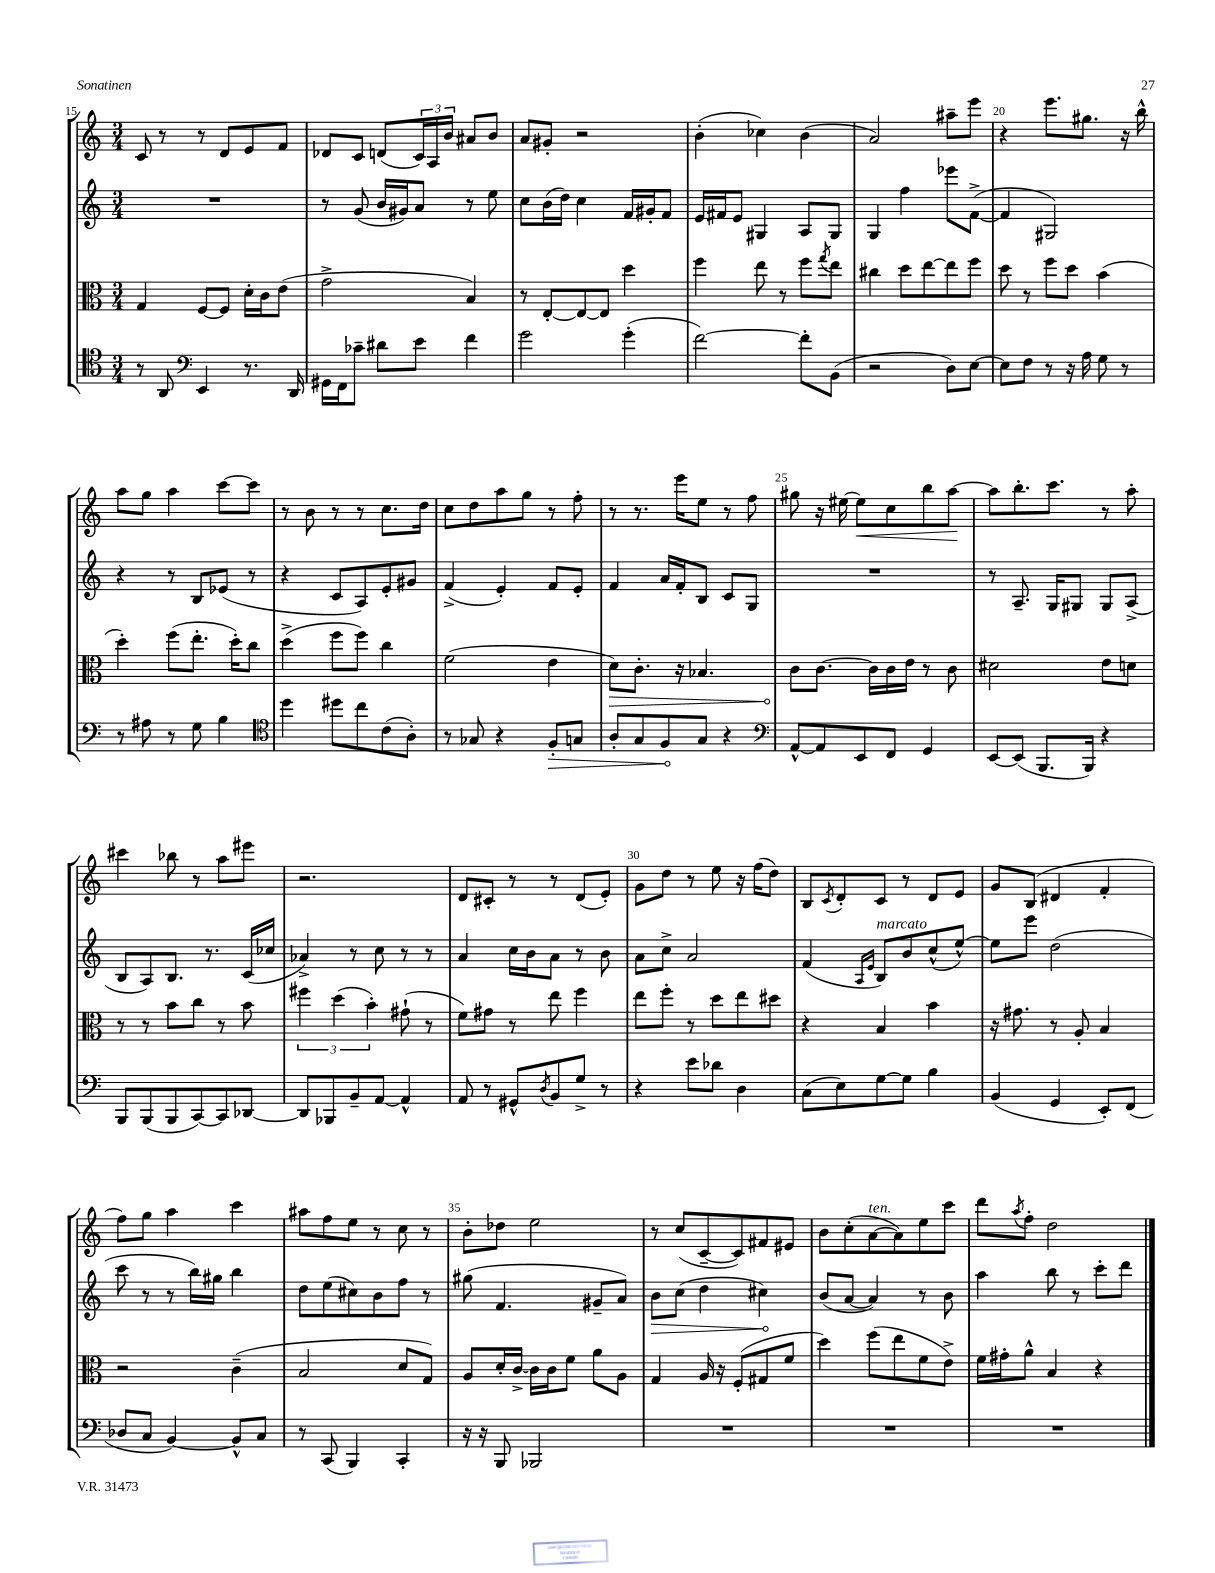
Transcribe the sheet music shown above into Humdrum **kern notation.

**kern	**dynam	**kern	**dynam	**kern	**dynam	**kern	**dynam
*part4	*part4	*part3	*part3	*part2	*part2	*part1	*part1
*staff4	*staff4	*staff3	*staff3	*staff2	*staff2	*staff1	*staff1
*clefC4	*	*clefC3	*	*clefG2	*	*clefG2	*
*k[]	*	*k[]	*	*k[]	*	*k[]	*
*M3/4	*	*M3/4	*	*M3/4	*	*M3/4	*
=15	=15	=15	=15	=15	=15	=15	=15
8r	.	4G/	.	2.r	.	8c/	.
8AA/	.	.	.	.	.	8r	.
*clefF4	*	*	*	*	*	*	*
4EE/	.	[8F/L	.	.	.	8r	.
.	.	8F/J]	.	.	.	8d/L	.
8.r	.	16d'\LL	.	.	.	8e/	.
.	.	16c\J	.	.	.	.	.
.	.	(8e\J	.	.	.	8f/J	.
16DD/	.	.	.	.	.	.	.
=16	=16	=16	=16	=16	=16	=16	=16
16GG#X\LL	.	2g^\	.	8r	.	8d-X/L	.
16FF\J	.	.	.	.	.	.	.
8c-X~\J	.	.	.	(8g/	.	8c/J	.
8d#X\L	.	.	.	16b/LL	.	(8dn/L	.
.	.	.	.	16g#X/J)	.	.	.
8e\J	.	.	.	8a/J	.	24c/L)	.
.	.	.	.	.	.	24A/	.
.	.	.	.	.	.	24b/JJ	.
4f\	.	4B/)	.	8r	.	8a#X/L	.
.	.	.	.	8ee\	.	8b/J	.
=17	=17	=17	=17	=17	=17	=17	=17
2g\	.	8r	.	8cc\L	.	8a/L	.
.	.	[8E'/L	.	(16b\L	.	8g#X'/J	.
.	.	.	.	16dd\JJ)	.	.	.
.	.	8E/_	.	4cc\	.	2r	.
.	.	8E/J]	.	.	.	.	.
(4g'\	.	4dd\	.	16f/LL	.	.	.
.	.	.	.	16g#X'/J	.	.	.
.	.	.	.	8f/J	.	.	.
=18	=18	=18	=18	=18	=18	=18	=18
[2f\)	.	4ff\	.	16e/LL	.	(4b'\	.
.	.	.	.	16f#X/J	.	.	.
.	.	.	.	8e/J	.	.	.
.	.	8ee\	.	4G#X/	.	4cc-X\)	.
.	.	8r	.	.	.	.	.
8f'\L]	.	8ff\L	.	8A/L	.	(4b\	.
.	.	8qgg/	.	.	.	.	.
(8BB\J	.	8ee\J	.	8G#/J	.	.	.
=19	=19	=19	=19	=19	=19	=19	=19
2r	.	4cc#X\	.	4G/	.	2a/)	.
.	.	8dd\L	.	4ff\	.	.	.
.	.	[8ee\	.	.	.	.	.
8D\L)	.	8ee\]	.	8eee-X\L	.	8aa#X~\L	.
[8E\J	.	8ff\J	.	([8f^\J	.	8eee\J	.
=20	=20	=20	=20	=20	=20	=20	=20
8E\L]	.	8dd\	.	4f/]	.	4r	.
8F\J	.	8r	.	.	.	.	.
8r	.	8ff\L	.	2G#X/)	.	8.eee\L	.
16r	.	8dd\J	.	.	.	.	.
16A\	.	.	.	.	.	8.gg#X\J	.
8G\	.	(4b\	.	.	.	.	.
8r	.	.	.	.	.	16r	.
.	.	.	.	.	.	16bb^^\	.
!!LO:LB:g=z
=21	=21	=21	=21	=21	=21	=21	=21
8r	.	4dd'\)	.	4r	.	8aa\L	.
8A#X\	.	.	.	.	.	8gg\J	.
8r	.	(8ff\L	.	8r	.	4aa\	.
8G\	.	8.ee'\J	.	8B/L	.	.	.
4B\	.	.	.	(8e-X/J	.	[8ccc\L	.
.	.	16dd'\KL)	.	.	.	.	.
.	.	8cc\J	.	8r	.	8ccc\J]	.
=22	=22	=22	=22	=22	=22	=22	=22
*clefC4	*	*	*	*	*	*	*
4dd\	.	(4dd^\	.	4r	.	8r	.
.	.	.	.	.	.	8b\	.
8dd#X\L	.	8ff\L	.	8c/L	.	8r	.
8cc\	.	8ff\J)	.	8A/)	.	8r	.
(8c\	.	4cc\	.	8e'/	.	8.cc\L	.
8A'\J)	.	.	.	8g#X/J	.	.	.
.	.	.	.	.	.	16dd\Jk	.
=23	=23	=23	=23	=23	=23	=23	=23
8r	.	(2f\	.	(4f^/	.	8cc\L	.
8G-X/	.	.	.	.	.	8dd\	.
4r	.	.	.	4e'/)	.	8aa\	.
.	.	.	.	.	.	8gg\J	.
!	!LO:HP:b	!	!	!	!	!	!
8F'/L	>	4e\	.	8f/L	.	8r	.
8Gn/J	.	.	.	8e'/J	.	8ff'\	.
=24	=24	=24	=24	=24	=24	=24	=24
!	!	!	!LO:HP:b	!	!	!	!
8A'/L	.	8d\L)	>	4f/	.	8r	.
8G/	.	8.c'\J	.	.	.	8.r	.
8F/	.	.	.	16a/LL	.	.	.
.	.	16r	.	16f'/J	.	16eee\KL	.
8G/J	]	4.B-X/	.	8B/J	.	8ee\J	.
4r	.	.	.	8c/L	.	8r	.
.	.	.	.	8G/J	.	8ff\	.
=25	=25	=25	=25	=25	=25	=25	=25
*clefF4	*	*	*	*	*	*	*
[8AA^^/L	.	8c\L	.	2.r	.	8gg#X\	.
8AA/]	.	[8.c\J	]	.	.	16r	.
.	.	.	.	.	.	[16ee#X\	.
!	!	!	!	!	!	!	!LO:HP:b
8EE/	.	.	.	.	.	8ee#\L]	<
.	.	16c\LL]	.	.	.	.	.
8FF/J	.	16c\	.	.	.	8cc\	.
.	.	16e\JJ	.	.	.	.	.
4GG/	.	8r	.	.	.	8bb\	.
.	.	8c\	.	.	.	[8aa\J	.
.	.	.	.	.	.	.	[
=26	=26	=26	=26	=26	=26	=26	=26
[8EE/L	.	2d#X\	.	8r	.	8aa\L]	.
(8EE/J]	.	.	.	8.A~/	.	8.bb'\	.
8.BBB/L	.	.	.	.	.	.	.
.	.	.	.	16G/KL	.	8.ccc\J	.
.	.	.	.	8G#X/J	.	.	.
16BBB/Jk)	.	.	.	.	.	.	.
4r	.	8e\L	.	8G#/L	.	8r	.
.	.	8dn\J	.	(8A^/J	.	8aa'\	.
!!LO:LB:g=z
=27	=27	=27	=27	=27	=27	=27	=27
8BBB/L	.	8r	.	8B/L	.	4ccc#X\	.
(8BBB/	.	8r	.	8A/)	.	.	.
8BBB/	.	8b\L	.	8.B/J	.	8bb-X\	.
[8CC/)	.	8cc\J	.	.	.	8r	.
.	.	.	.	8.r	.	.	.
8CC/]	.	8r	.	.	.	8aa\L	.
[8DD-X/J	.	8b\	.	(16c/LL	.	8eee#X\J	.
.	.	.	.	16cc-X/JJ	.	.	.
=28	=28	=28	=28	=28	=28	=28	=28
8DD-/L]	.	6ff#X\	.	4a-X^/)	.	2.r	.
8BBB-X/	.	.	.	.	.	.	.
.	.	(6dd\	.	.	.	.	.
8BB~/	.	.	.	8r	.	.	.
.	.	6b'\)	.	.	.	.	.
[8AA/J	.	.	.	8cc\	.	.	.
4AA^^/]	.	(8g#X`\	.	8r	.	.	.
.	.	8r	.	8r	.	.	.
=29	=29	=29	=29	=29	=29	=29	=29
8AA/	.	8f\L)	.	4a/	.	8d/L	.
8r	.	8g#X\J	.	.	.	8c#X'/J	.
8GG#X^^/L	.	8r	.	16cc\LL	.	8r	.
.	.	.	.	16b\J	.	.	.
8qD/	.	.	.	.	.	.	.
8BB/	.	8ee\	.	8a\J	.	8r	.
8G^/J	.	4ff\	.	8r	.	(8d/L	.
8r	.	.	.	8b\	.	8e'/J)	.
=30	=30	=30	=30	=30	=30	=30	=30
4r	.	8ee\L	.	8a\L	.	8g\L	.
.	.	8ff'\J	.	8cc^\J	.	8dd\J	.
8e\L	.	8r	.	2a/	.	8r	.
8d-X\J	.	8dd\L	.	.	.	8ee\	.
4D\	.	8ee\	.	.	.	16r	.
.	.	.	.	.	.	(16ff\KL	.
.	.	8dd#X\J	.	.	.	8dd\J)	.
=31	=31	=31	=31	=31	=31	=31	=31
(8C\L	.	4r	.	(4f/	.	8B/L	.
.	.	.	.	.	.	8qc/	.
8E\)	.	.	.	.	.	8d'/	.
.	.	.	.	16qqA/LL	.	.	.
.	.	.	.	16qqe/JJ	.	.	.
!	!	!	!	!LO:TX:a:i:t=marcato	!	!	!
[8G\	.	4B/	.	8B/L)	.	8c/J	.
8G\J]	.	.	.	8b/	.	8r	.
4B\	.	4b\	.	(8cc^^/	.	8d/L	.
.	.	.	.	[8ee^^/J)	.	8e/J	.
=32	=32	=32	=32	=32	=32	=32	=32
(4BB/	.	16r	.	8ee\L]	.	8g/L	.
.	.	8.g#X\	.	.	.	.	.
.	.	.	.	8eee\J	.	(8B/J	.
4GG/	.	8r	.	(2dd\	.	4d#X/	.
.	.	8A'/	.	.	.	.	.
8EE'/L)	.	4B/	.	.	.	4f'/	.
(8FF/J	.	.	.	.	.	.	.
!!LO:LB:g=z
=33	=33	=33	=33	=33	=33	=33	=33
8D-X/L	.	2r	.	8ccc\	.	8ff\L)	.
8C/J	.	.	.	8r	.	8gg\J	.
[4BB/)	.	.	.	8r	.	4aa\	.
.	.	.	.	16bb\LL)	.	.	.
.	.	.	.	16gg#X\JJ	.	.	.
8BB^^/L]	.	(4c~\	.	4bb\	.	4ccc\	.
8C/J	.	.	.	.	.	.	.
=34	=34	=34	=34	=34	=34	=34	=34
8r	.	2B/	.	8dd\L	.	8aa#X\L	.
(8CC/	.	.	.	(8ee\	.	8ff\	.
4BBB/)	.	.	.	8cc#X\)	.	8ee\J	.
.	.	.	.	8b\	.	8r	.
4CC'/	.	8d/L	.	8ff\J	.	8cc\	.
.	.	8G/J)	.	8r	.	8r	.
=35	=35	=35	=35	=35	=35	=35	=35
16r	.	8A/L	.	(8gg#X\	.	8b'\L	.
16r	.	.	.	.	.	.	.
8BBB/	.	16d'/L	.	4.f/	.	8dd-X\J	.
.	.	[16c^/JJ	.	.	.	.	.
2BBB-X/	.	16c\LL]	.	.	.	2ee\	.
.	.	16c\J	.	.	.	.	.
.	.	8f\J	.	.	.	.	.
.	.	8a\L	.	8g#X~/L	.	.	.
.	.	8A\J	.	8a/J)	.	.	.
=36	=36	=36	=36	=36	=36	=36	=36
!	!	!	!	!	!LO:HP:b	!	!
2.r	.	4G/	.	8b\L	>	8r	.
.	.	.	.	(8cc\J	.	(8cc/L	.
.	.	16A/	.	4dd\	.	[8c~/	.
.	.	16r	.	.	.	.	.
.	.	(8F'/L	.	.	.	8c/])	.
.	.	8G#X/	.	4cc#X\)	.	8f#X/	.
.	.	8f/J	.	.	.	8e#X/J	.
.	.	.	.	.	]	.	.
=37	=37	=37	=37	=37	=37	=37	=37
2.r	.	4dd\)	.	(8b/L	.	8b\L	.
.	.	.	.	[8a/J	.	(8cc'\	.
!	!	!	!	!	!	!LO:TX:a:i:t=ten.	!
.	.	(8ff\L	.	4a/])	.	[8a\	.
.	.	8ee\	.	.	.	8a\])	.
.	.	8f\	.	8r	.	8ee\	.
.	.	8e^\J)	.	8b\	.	8ccc\J	.
=38	=38	=38	=38	=38	=38	=38	=38
2.r	.	16f\LL	.	4aa\	.	8ddd\L	.
.	.	16g#X'\J	.	.	.	.	.
.	.	.	.	.	.	8qaa/	.
.	.	8a^^\J	.	.	.	8ff'\J	.
.	.	4B/	.	8bb\	.	2dd\	.
.	.	.	.	8r	.	.	.
.	.	4r	.	8ccc'\L	.	.	.
.	.	.	.	8ddd\J	.	.	.
==	==	==	==	==	==	==	==
*-	*-	*-	*-	*-	*-	*-	*-
